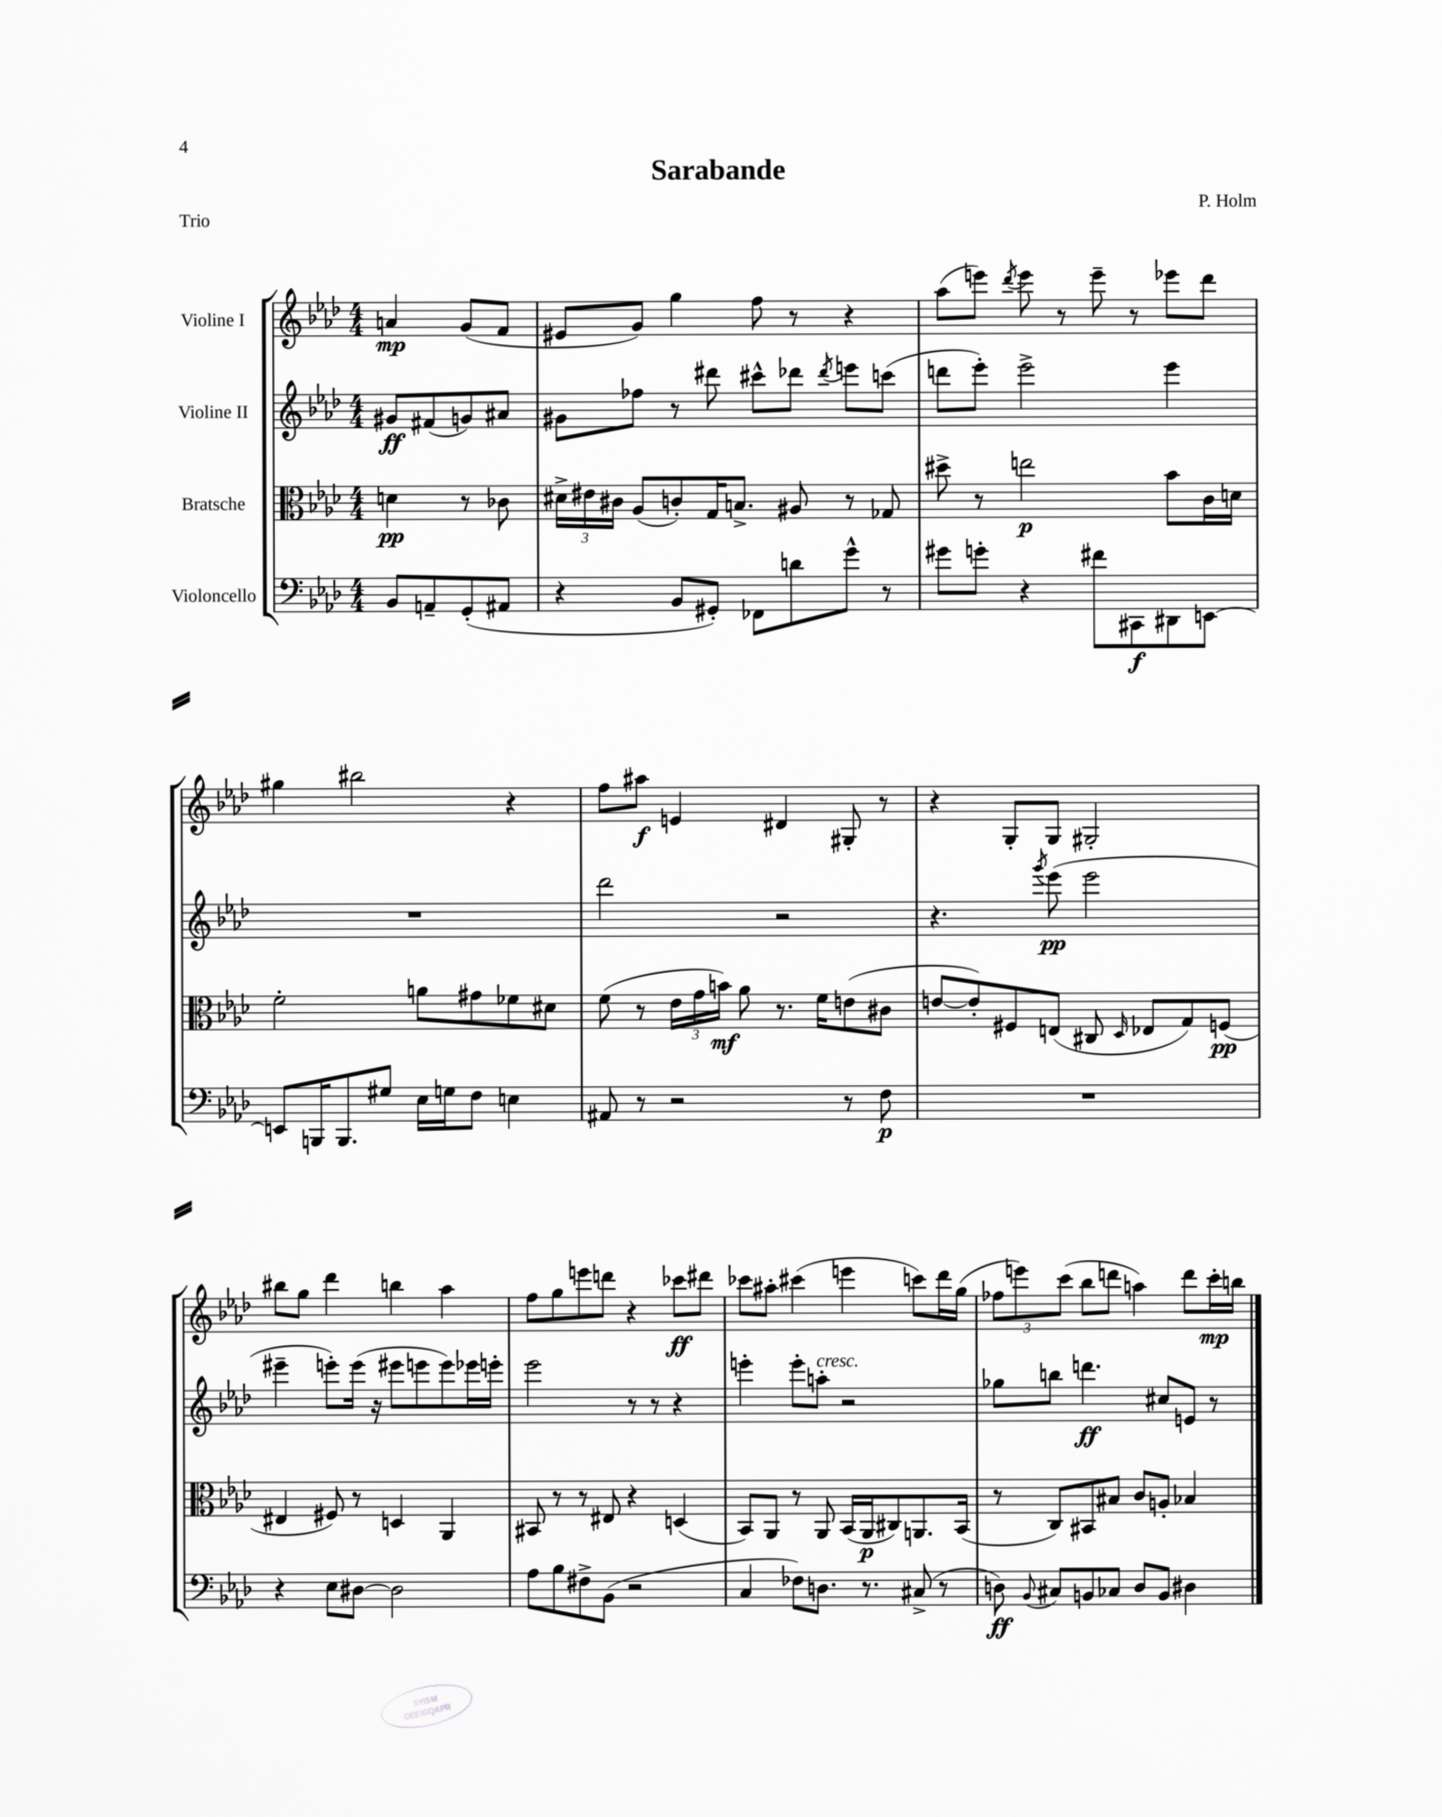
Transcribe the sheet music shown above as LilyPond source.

\header { title = "Sarabande" composer = "P. Holm" piece = "Trio" }
<<
\new StaffGroup <<
\new Staff = "s0" \with { instrumentName = "Violine I" } {
    \clef treble \key aes \major \numericTimeSignature \time 4/4 \partial 2
    \autoBeamOff a'4\mp g'8[( f'8] |
    eis'8[ g'8]) g''4 f''8 r8 r4 |
    aes''8[( e'''8]) \acciaccatura { des'''8 } e'''8 r8 e'''8-- r8 ees'''8[ des'''8] |
    gis''4 bis''2 r4 |
    f''8[ ais''8]\f e'4 dis'4 gis8-. r8 |
    r4 g8[-. g8] gis2-. |
    bis''8[ g''8] des'''4 b''4 aes''4 |
    f''8[ g''8 e'''8 d'''8] r4 ces'''8[\ff dis'''8] |
    ces'''8[ ais''8]-. cis'''4( e'''4 c'''8[) des'''16 g''16]( |
    \tuplet 3/2 { fes''8[ e'''8) c'''8]( } bes''8[ d'''8] a''4) d'''8[ c'''16-.\mp b''16] \bar "|." |
}
\new Staff = "s1" \with { instrumentName = "Violine II" } {
    \clef treble \key aes \major \numericTimeSignature \time 4/4 \partial 2
    \autoBeamOff gis'8[\ff fis'8( g'8) ais'8] |
    gis'8[ fes''8] r8 dis'''8 cis'''8[-^ des'''8] \acciaccatura { des'''8 } e'''8[ c'''8]( |
    d'''8[ ees'''8]-.) ees'''2-> ees'''4 |
    R1 |
    des'''2 r2 |
    r4. \acciaccatura { g'''8 } ees'''8\pp( ees'''2 |
    eis'''4-- e'''8[-.) e'''16]( r16 eis'''8[ e'''8 e'''8) ees'''16 e'''16]-. |
    ees'''2 r8 r8 r4 |
    e'''4-. e'''8[-. a''8]-.^\markup { \italic "cresc." } r2 |
    ges''8[ b''8] d'''4.\ff cis''8[ e'8] r8 \bar "|." |
}
\new Staff = "s2" \with { instrumentName = "Bratsche" } {
    \clef alto \key aes \major \numericTimeSignature \time 4/4 \partial 2
    \autoBeamOff d'4\pp r8 ces'8 |
    \tuplet 3/2 { dis'16[-> eis'16 cis'16] } aes8[( c'8-.) g16 b8.]-> ais8 r8 ges8 |
    dis''8-> r8 e''2\p bes'8[ c'16 d'16] |
    f'2-. a'8[ gis'8 fes'8 dis'8] |
    f'8( r8 \tuplet 3/2 { ees'16[ g'16 b'16]\mf) } aes'8 r8. f'16[ e'8( cis'8] |
    e'8[~ e'8-.) fis8 e8]( cis8 \grace { des16 } ees8[ g8) f8]\pp( |
    eis4 fis8) r8 d4 aes,4 |
    bis,8 r8 r8 eis8 r4 d4( |
    bes,8[) aes,8] r8 aes,8 bes,16[( aes,16\p cis8) a,8. bes,16]( |
    r8 c8[) bis,8 bis8] c'8[ a8]-. bes4 \bar "|." |
}
\new Staff = "s3" \with { instrumentName = "Violoncello" } {
    \clef bass \key aes \major \numericTimeSignature \time 4/4 \partial 2
    \autoBeamOff bes,8[ a,8-- g,8-.( ais,8] |
    r4 bes,8[ gis,8]-.) fes,8[ d'8 g'8]-^ r8 |
    gis'8[ g'8]-. r4 fis'8[ cis,8\f dis,8 e,8]~ |
    e,8[ b,,16 b,,8. gis8] ees16[ g16 f8] e4 |
    ais,8 r8 r2 r8 f8\p |
    R1 |
    r4 ees8[ dis8]~ dis2 |
    aes8[ bes8 fis8-> bes,8]( r2 |
    c4 fes8[) d8.] r8. cis8->( r8 |
    d8\ff) \appoggiatura { bes,8 } cis8[ b,8 ces8] d8[ b,8] dis4 \bar "|." |
}
>>
>>
\layout { \context { \Score \remove "Bar_number_engraver" } }
